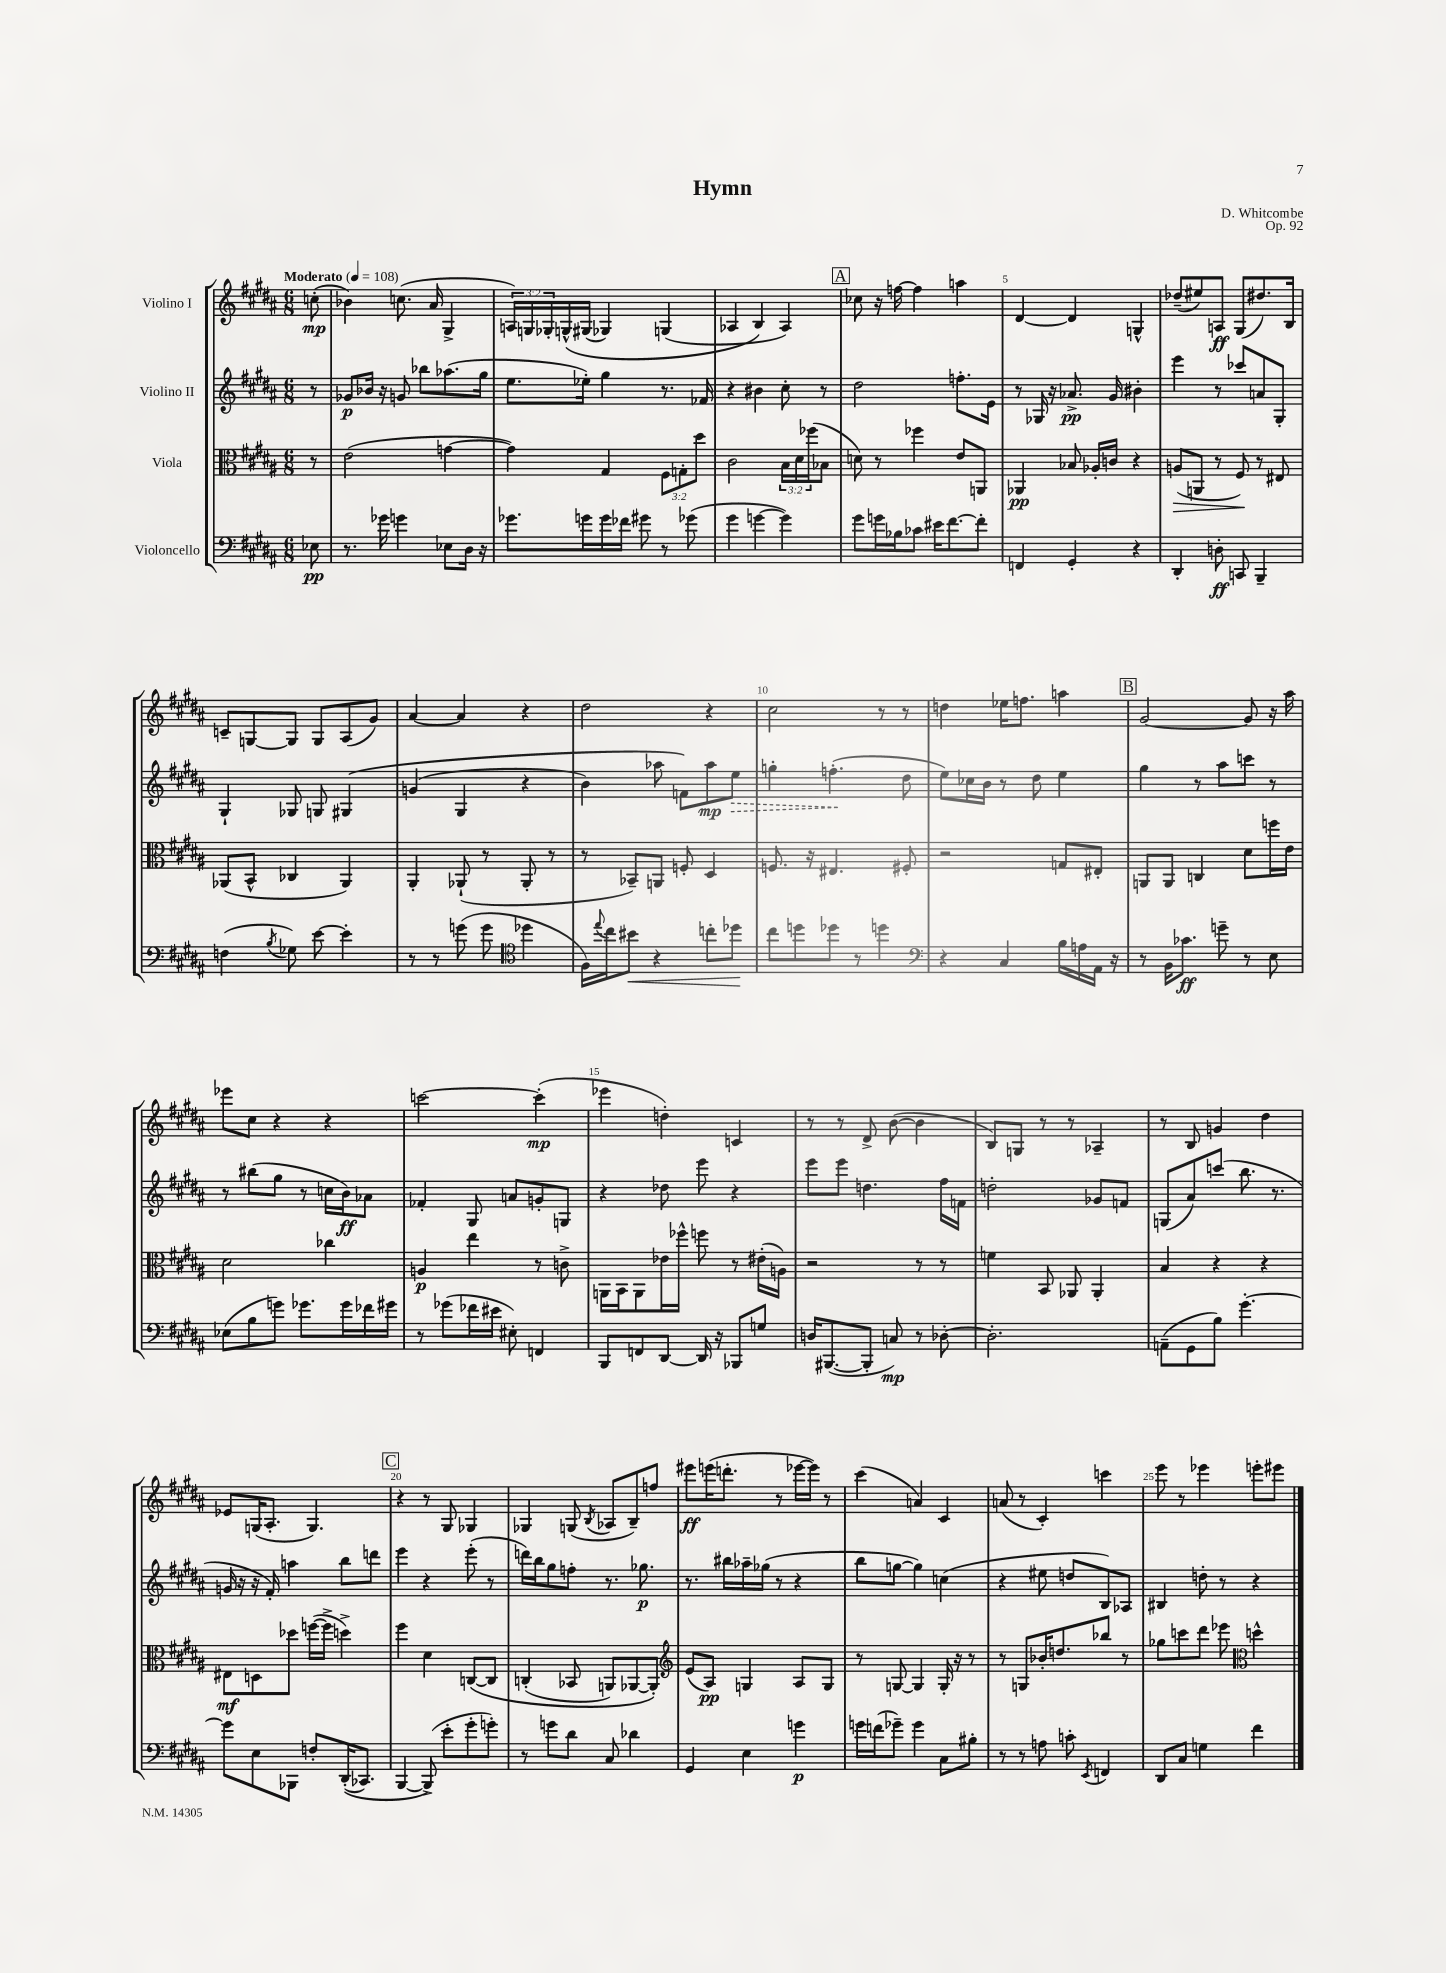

**kern	**kern	**kern	**kern
*staff4	*staff3	*staff2	*staff1
*clefF4	*clefC3	*clefG2	*clefG2
*k[f#c#g#d#a#]	*k[f#c#g#d#a#]	*k[f#c#g#d#a#]	*k[f#c#g#d#a#]
*M6/8	*M6/8	*M6/8	*M6/8
*MM108	*MM108	*MM108	*MM108
8E-\	8r	8r	(8cc'\
=	=	=	=
8.r	(2e\	8g-/L	4b-\)
.	.	16b-/Jk	.
16g-\	.	16r	.
4g\	.	8g/	(8.cc\
.	.	8bb-\L	.
.	.	.	16a#/
8E-\L	[4g\	(8.aa-\	4G#^/
16D#\Jk	.	.	.
16r	.	16gg#\Jk	.
=	=	=	=
8.g-\L	4g\])	8.ee\L	24A/LL)
.	.	.	24G/
.	.	.	24G-'/
.	.	.	&(16G^^/
16g\L	.	16ee-'\Jk)	(16G#/JJ
16g\	4G#/	4gg#\	4G-/)
16f-\JJ	.	.	.
8g#\	.	.	.
8r	12F#\L	8.r	(4G/
.	12G'\	.	.
(8g-\	.	.	.
.	12dd#\J	.	.
.	.	16f-/	.
=	=	=	=
4g#\	2c#\	4r	4A-/
[4g\	.	4b#\	4B/&)
4g\])	24B\LL	8cc#'\	4A-/)
.	24d#\	.	.
.	(24ff-\J	.	.
.	8B-\J	8r	.
=	=	=	=
8g#\L	8d\)	2dd#\	8cc-\
16g\L	8r	.	16r
16B-\J	.	.	[16ff\
8c-\J	4ff-\	.	4ff\]
16e#\LK	.	.	.
[8.f#\	.	.	.
.	8e/L	8.ff'\L	4aa\
8f#'\]J	8AA/J	.	.
.	.	16e\Jk	.
=	=	=	=
4FF/	4AA-/	8r	[4d#/
.	.	16G-/	.
.	.	16r	.
4GG#'/	8B-/	8.a-^/	4d#/]
.	16A-'/LL	.	.
.	16c/JJ	16g#/	.
4r	4r	4b#'\	4G^^/
=	=	=	=
4DD#'/	(8A/L	4eee\	(8dd-~/L
.	8AA/J	.	8ee#/)
8D'\	8r	8r	8A/J
8CC/	8F#/)	8ccc-/L	(8G#/L
4BBB~/	8r	8a/	8.dd#/)
.	8E#/	8G#'/J	.
.	.	.	16B/Jk
=	=	=	=
(4F\	(8AA-/L	4G#`/	8c~/L
.	8BB^^/J	.	[8G/
8qB/	.	.	.
8G-\)	4C-/	8G-/	8G/]J
[8e\	.	8G/	8G/L
4e'\]	4AA-/)	&(4G#/	(8A#/
.	.	.	8g#/J)
=	=	=	=
8r	4AA#'/	(4g/	[4a#/
8r	.	.	.
(8g\	(8AA-`/	4G#/	4a#/]
8g\	8r	.	.
*clefC4	*	*	*
4dd-\	8AA-'/	4r	4r
.	8r	.	.
=	=	=	=
16F#\LL)	8r	4b\)	2dd#\
8qqee/	.	.	.
16cc#\J	.	.	.
8b#\J	8BB-~/L)	.	.
4r	8AA/J	8aa-\	.
.	8F'/	8f\L&)	.
8cc'\L	4D#/	8aa-\	4r
8dd-\J	.	8ee\J	.
=	=	=	=
8cc#\L	8.F/	4gg'\	2cc#\
8dd\	.	.	.
.	16r	.	.
8dd-\J	4.E#/	(4.ff'\	.
8r	.	.	.
4dd\	.	.	8r
.	8F#'/	8dd#\	8r
=	=	=	=
*clefF4	*	*	*
4r	2r	8ee\L)	4dd\
.	.	16cc-\L	.
.	.	16b\JJ	.
4C#/	.	8r	16ee-\LK
.	.	.	8.ff\J
.	.	8dd#\	.
16B\LL	8G/L	4ee\	4aa\
16A\	.	.	.
16AA#\JJ	8E#'/J	.	.
16r	.	.	.
=	=	=	=
8r	8AA/L	4gg#\	[2g#/
16BB\LK	8AA/J	.	.
8.c-\J	.	.	.
.	4C/	8r	.
8g~\	.	8aa#\L	.
8r	8d#\L	8ccc\J	8g#/]
8E\	16ff\L	8r	16r
.	16e\JJ	.	16aa#\
=	=	=	=
(8E-\L	2d#\	8r	8eee-\L
8B\	.	(8bb#\L	8cc#\J
8g\J)	.	8gg#\J	4r
8.g-\L	.	8r	.
.	4cc-\	16cc\LL	4r
16g-\L	.	16b\J)	.
16f-\	.	8a-\J	.
16g#\JJ	.	.	.
=	=	=	=
8r	4A/	4f-'/	[2ccc\
(8g-\L	.	.	.
16f-\L	4ee\	8G#/	.
16e#\JJ	.	.	.
8E#'\)	.	8a/L	.
4FF/	8r	8g'/	(4ccc'\]
.	8c^\	8G/J	.
=	=	=	=
8BBB/L	16AA\LL	4r	4eee-\
.	16BB\J	.	.
8FF/	8AA\	.	.
[8DD#/J	16e-\L	8dd-\	4dd'\)
.	16ff-^^\JJ	.	.
16DD#/]	8ff\	8eee\	.
16r	.	.	.
8BBB-/L	8r	4r	4c/
8G/J	(16e#'\LL	.	.
.	16A\JJ)	.	.
=	=	=	=
16D/LK	2r	8eee\L	8r
([8.BBB#/	.	.	.
.	.	8eee\J	8r
8BBB#'/]J	.	4.dd\	8d#^/
8C/)	.	.	([8b\
8r	8r	.	4b\]
[8D-'\	8r	16ff#\LL	.
.	.	16f\JJ	.
=	=	=	=
2.D-'\]	4f\	2dd'\	8B/L)
.	.	.	8G/J
.	8BB/	.	8r
.	8AA-/	.	8r
.	4AA-'/	8g-/L	4A-~/
.	.	8f/J	.
=	=	=	=
(8AA~\L	4B/	(8G/L	8r
8GG#\	.	8a#/)	8B/
8B\J)	4r	(8ccc/J	4g/
[4.g#'\	.	8.bb\	.
.	4r	.	4dd#\
.	.	8.r	.
=	=	=	=
8g#\]L	8E#\L	16g/	8e-/L
.	.	16r	.
8E\	8D\	16r	(16G/K
.	.	16f#'/)	8.A#'/J
8BBB-\J	8dd-\J	4aa\	.
8F'/L	([16ff\LL	.	4.G/)
.	16ff^\]JJ	.	.
&((16DD#'/K	4dd^\)	8bb\L	.
8.CC-/J)	.	.	.
.	.	8ddd\J	.
=	=	=	=
[4BBB/	4ff#\	4eee\	4r
(8BBB^/]&)	4d#\	4r	8r
8e'\L	.	.	8G#/
8g#'\	&([8C/L	(8eee'\	4G-/
8g'\J)	8C/]J	8r	.
=	=	=	=
8r	(4C'/	16ddd\LL)	4G-/
.	.	16bb\J	.
8g\L	.	8gg#\	.
8d#\J	8BB-/	8ff'\J	(8G/
.	.	.	8qB/
8C#/	8AA/L)	8.r	8A-/L
4d-\	[8AA-/	.	8B~/)
.	.	8.gg-\	.
.	8AA-'/]J&)	.	8ff/J
=	=	=	=
*	*clefG2	*	*
4GG#/	(8e/L	8.r	8eee#\L
.	8A#/J)	.	(16eee\K
.	.	16bb#\LL	8.ddd'\J
4E\	4G/	16aa-~\	.
.	.	(16gg-\JJ	.
.	.	8r	8r
4g\	8A#/L	4r	[16eee-\LL
.	.	.	16eee-\]JJ)
.	8G/J	.	8r
=	=	=	=
16g\LL	8r	8bb\L	(4ccc#\
(16f\J	.	.	.
8g-~\J)	[8G/	[8gg\J	.
4g-\	4G/]	4gg\])	4a/)
8C#\L	16G'/	(4cc\	4c#/
.	16r	.	.
8B#'\J	8r	.	.
=	=	=	=
8r	8r	4r	(8a/
8r	8G/L	.	8r
8A\	16b-'/K	8ee#\	4c#'/)
.	8.dd/	.	.
8c'\	.	8dd/L	.
8qEE/	.	.	.
4FF/	8bb-/J	8B/)	4ccc\
.	8r	8A-/J	.
=	=	=	=
8DD#/L	8gg-\L	4B#/	8eee\
8C#/J	8ccc\	.	8r
4G\	8ddd#\J	8dd'\	4eee-\
.	8eee-\	8r	.
*	*clefC3	*	*
4f#\	4dd^^\	4r	8eee'\L
.	.	.	8eee#\J
==	==	==	==
*-	*-	*-	*-
